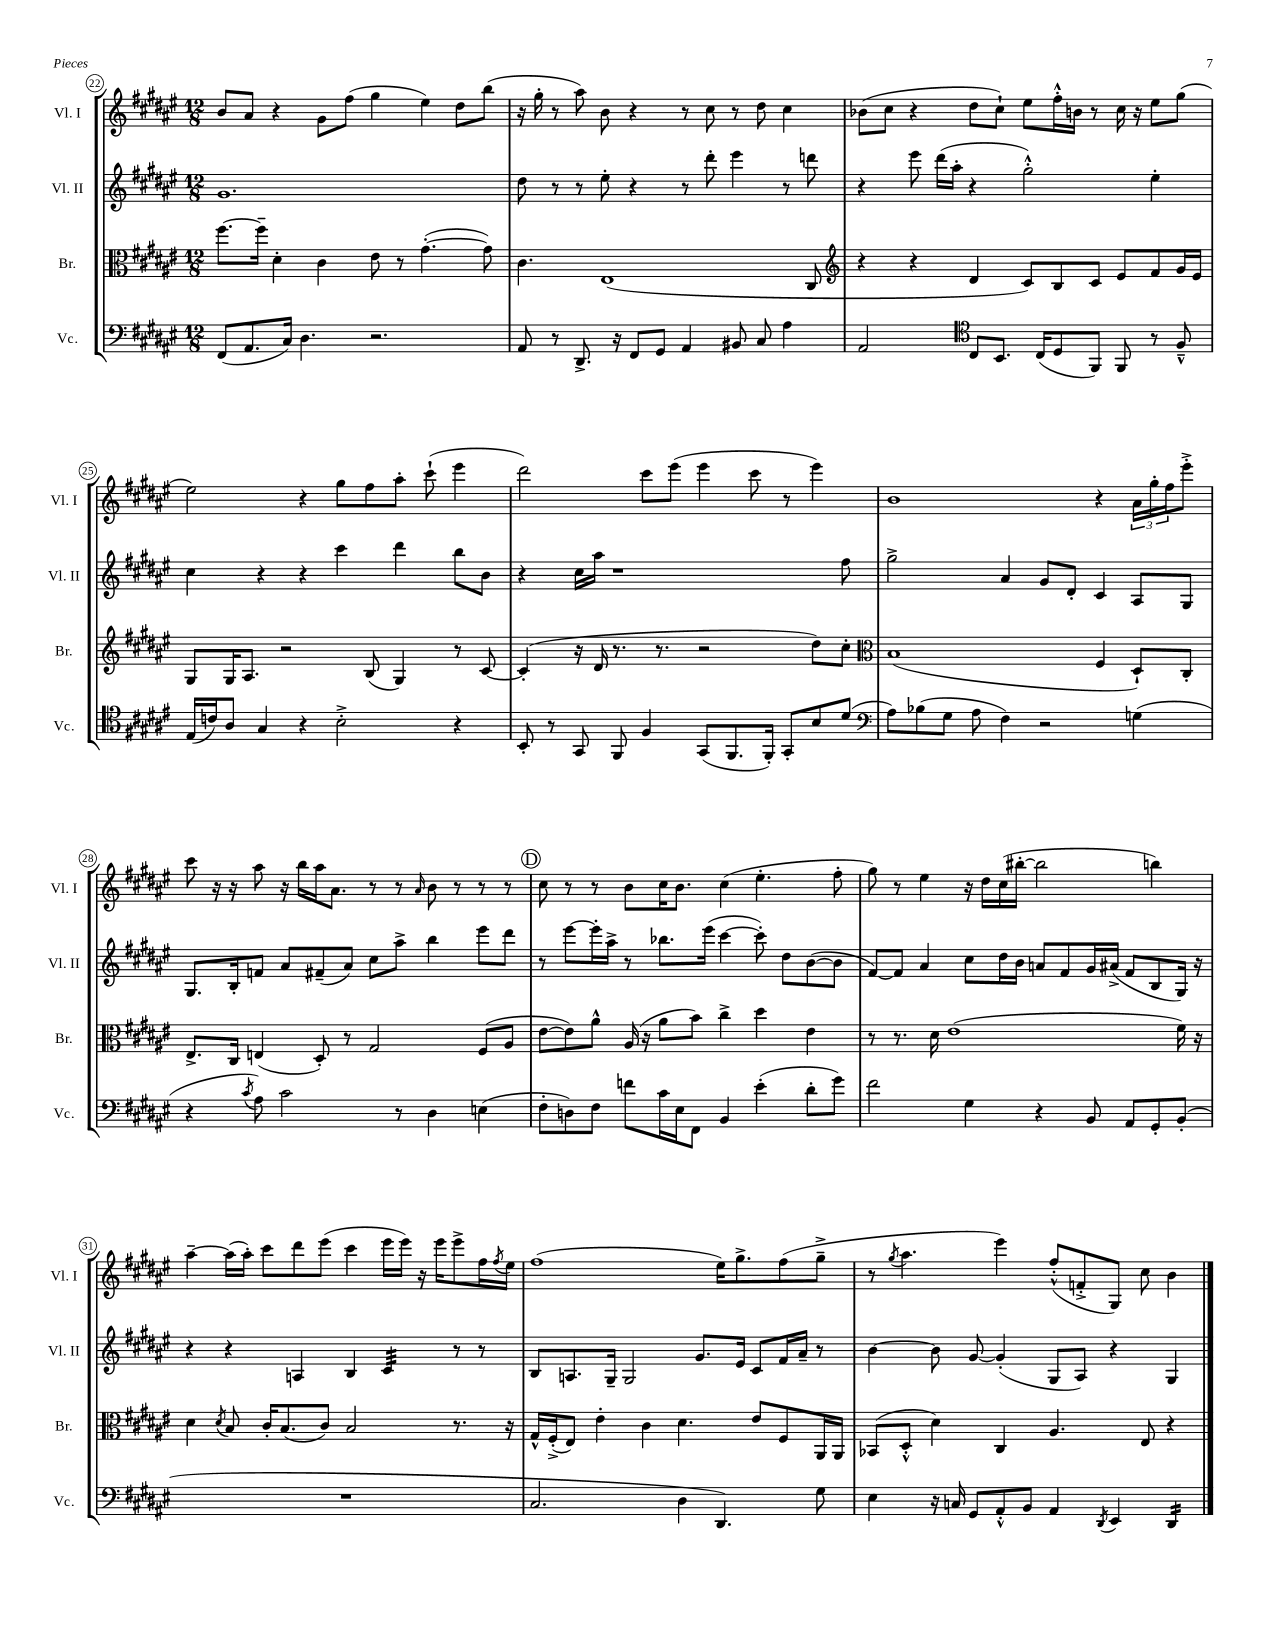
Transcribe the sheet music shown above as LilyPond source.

<<
\new StaffGroup <<
\new Staff = "s0" \with { instrumentName = "Vl. I" shortInstrumentName = "Vl. I" } {
    \clef treble \key fis \major \numericTimeSignature \time 12/8
    b'8 ais'8 r4 gis'8 fis''8( gis''4 eis''4) dis''8 b''8( |
    r16 gis''16-. r8 ais''8) b'8 r4 r8 cis''8 r8 dis''8 cis''4 |
    bes'8( cis''8 r4 dis''8 cis''8-!) eis''8 fis''16-.-^ b'16 r8 cis''16 r16 eis''8 gis''8( |
    eis''2) r4 gis''8 fis''8 ais''8-. cis'''8-!( eis'''4 |
    dis'''2) cis'''8 eis'''8( eis'''4 cis'''8 r8 eis'''4) |
    b'1 r4 \tuplet 3/2 { ais'16 gis''16-. fis''16 } eis'''8-.-> |
    cis'''8 r16 r16 ais''8 r16 b''16 ais''16 ais'8. r8 r8 \grace { ais'16 } b'8 r8 r8 r8 |
    \mark \markup { \circle "D" } cis''8 r8 r8 b'8 cis''16 b'8. cis''4( eis''4.-. fis''8-. |
    gis''8) r8 eis''4 r16 dis''16 cis''16( bis''16~-. bis''2 b''4) |
    ais''4~-- ais''16( ais''16-.) cis'''8 dis'''8 eis'''8( cis'''4 eis'''16 eis'''16) r16 eis'''16 eis'''8-> fis''16 \acciaccatura { fis''8 } eis''16 |
    fis''1( eis''16) gis''8.-> fis''8( gis''8---> |
    r8 \acciaccatura { gis''8 } ais''4. eis'''4) fis''8-.-^( f'8-.-> gis8) cis''8 b'4 \bar "|." |
}
\new Staff = "s1" \with { instrumentName = "Vl. II" shortInstrumentName = "Vl. II" } {
    \clef treble \key fis \major \numericTimeSignature \time 12/8
    gis'1. |
    dis''8 r8 r8 eis''8-. r4 r8 dis'''8-. eis'''4 r8 d'''8 |
    r4 eis'''8 dis'''16( ais''16-. r4 gis''2-.-^) eis''4-. |
    cis''4 r4 r4 cis'''4 dis'''4 b''8 b'8 |
    r4 cis''16 ais''16 r1 fis''8 |
    gis''2-> ais'4 gis'8 dis'8-. cis'4 ais8 gis8 |
    gis8. b16-. f'8 ais'8 fis'8--( ais'8) cis''8 ais''8-> b''4 eis'''8 dis'''8 |
    \mark \markup { \circle "D" } r8 eis'''8~ eis'''16-. ais''16-> r8 bes''8. eis'''16( cis'''4~ cis'''8-.) dis''8 b'8~( b'8 |
    fis'8~) fis'8 ais'4 cis''8 dis''16 b'16 a'8 fis'8 gis'16 ais'16->( fis'8 b8 gis16) r16 |
    r4 r4 a4 b4 cis'4:32 r8 r8 |
    b8 a8. gis16-- gis2 gis'8. eis'16 cis'8 fis'16 ais'16-- r8 |
    b'4~ b'8 gis'8~ gis'4-.( gis8 ais8) r4 gis4 \bar "|." |
}
\new Staff = "s2" \with { instrumentName = "Br." shortInstrumentName = "Br." } {
    \clef alto \key fis \major \numericTimeSignature \time 12/8
    fis''8.~ fis''16-- dis'4-. cis'4 eis'8 r8 gis'4.~-.( gis'8) |
    cis'4. eis1( cis8 |
    \clef treble r4 r4 dis'4 cis'8) b8 cis'8 eis'8 fis'8 gis'16 eis'16 |
    gis8 gis16 ais8. r2 b8( gis4) r8 cis'8~ |
    cis'4-.( r16 dis'16 r8. r8. r2 dis''8) cis''8-. |
    \clef alto b1( fis4 dis8-!) cis8-. |
    eis8.-> cis16 e4( dis8-.) r8 gis2 fis8( ais8 |
    \mark \markup { \circle "D" } eis'8~ eis'8) ais'8-^ ais16( r16 ais'8 b'8) cis''4-> dis''4 eis'4 |
    r8 r8. dis'16 eis'1( fis'16) r16 |
    dis'4 \acciaccatura { dis'8 } b8 cis'16-. b8.( cis'8) b2 r8. r16 |
    gis16-^ fis16-.->( eis8) eis'4-. cis'4 dis'4. eis'8 fis8 ais,16 ais,16 |
    bes,8( dis8-.-^ dis'4) cis4 ais4. eis8 r4 \bar "|." |
}
\new Staff = "s3" \with { instrumentName = "Vc." shortInstrumentName = "Vc." } {
    \clef bass \key fis \major \numericTimeSignature \time 12/8
    fis,8( ais,8. cis16) dis4. r2. |
    ais,8 r8 dis,8.-> r16 fis,8 gis,8 ais,4 bis,8 cis8 ais4 |
    ais,2 \clef tenor cis8 b,8. cis16( dis8 fis,8) fis,8 r8 fis8---^ |
    eis16( c'16) ais8 gis4 r4 b2-.-> r4 |
    b,8-. r8 gis,8 fis,8 fis4 gis,8( fis,8. fis,16-.) gis,8-. b8 dis'8( |
    \clef bass ais8) bes8( gis8 ais8 fis4) r2 g4( |
    r4 \acciaccatura { cis'8 } ais8) cis'2 r8 dis4 e4( |
    \mark \markup { \circle "D" } fis8-. d8) fis8 f'8 cis'16 eis16 fis,8 b,4 eis'4-.( dis'8-. gis'8) |
    fis'2 gis4 r4 b,8 ais,8 gis,8-. b,8-.( |
    R1. |
    cis2. dis4 dis,4.) gis8 |
    eis4 r16 c16 gis,8 ais,8-.-^ b,8 ais,4 \acciaccatura { dis,8 } eis,4 dis,4:16 \bar "|." |
}
>>
>>
\layout { \context { \Score currentBarNumber = #22 \override BarNumber.stencil = #(make-stencil-circler 0.1 0.3 ly:text-interface::print) } }
